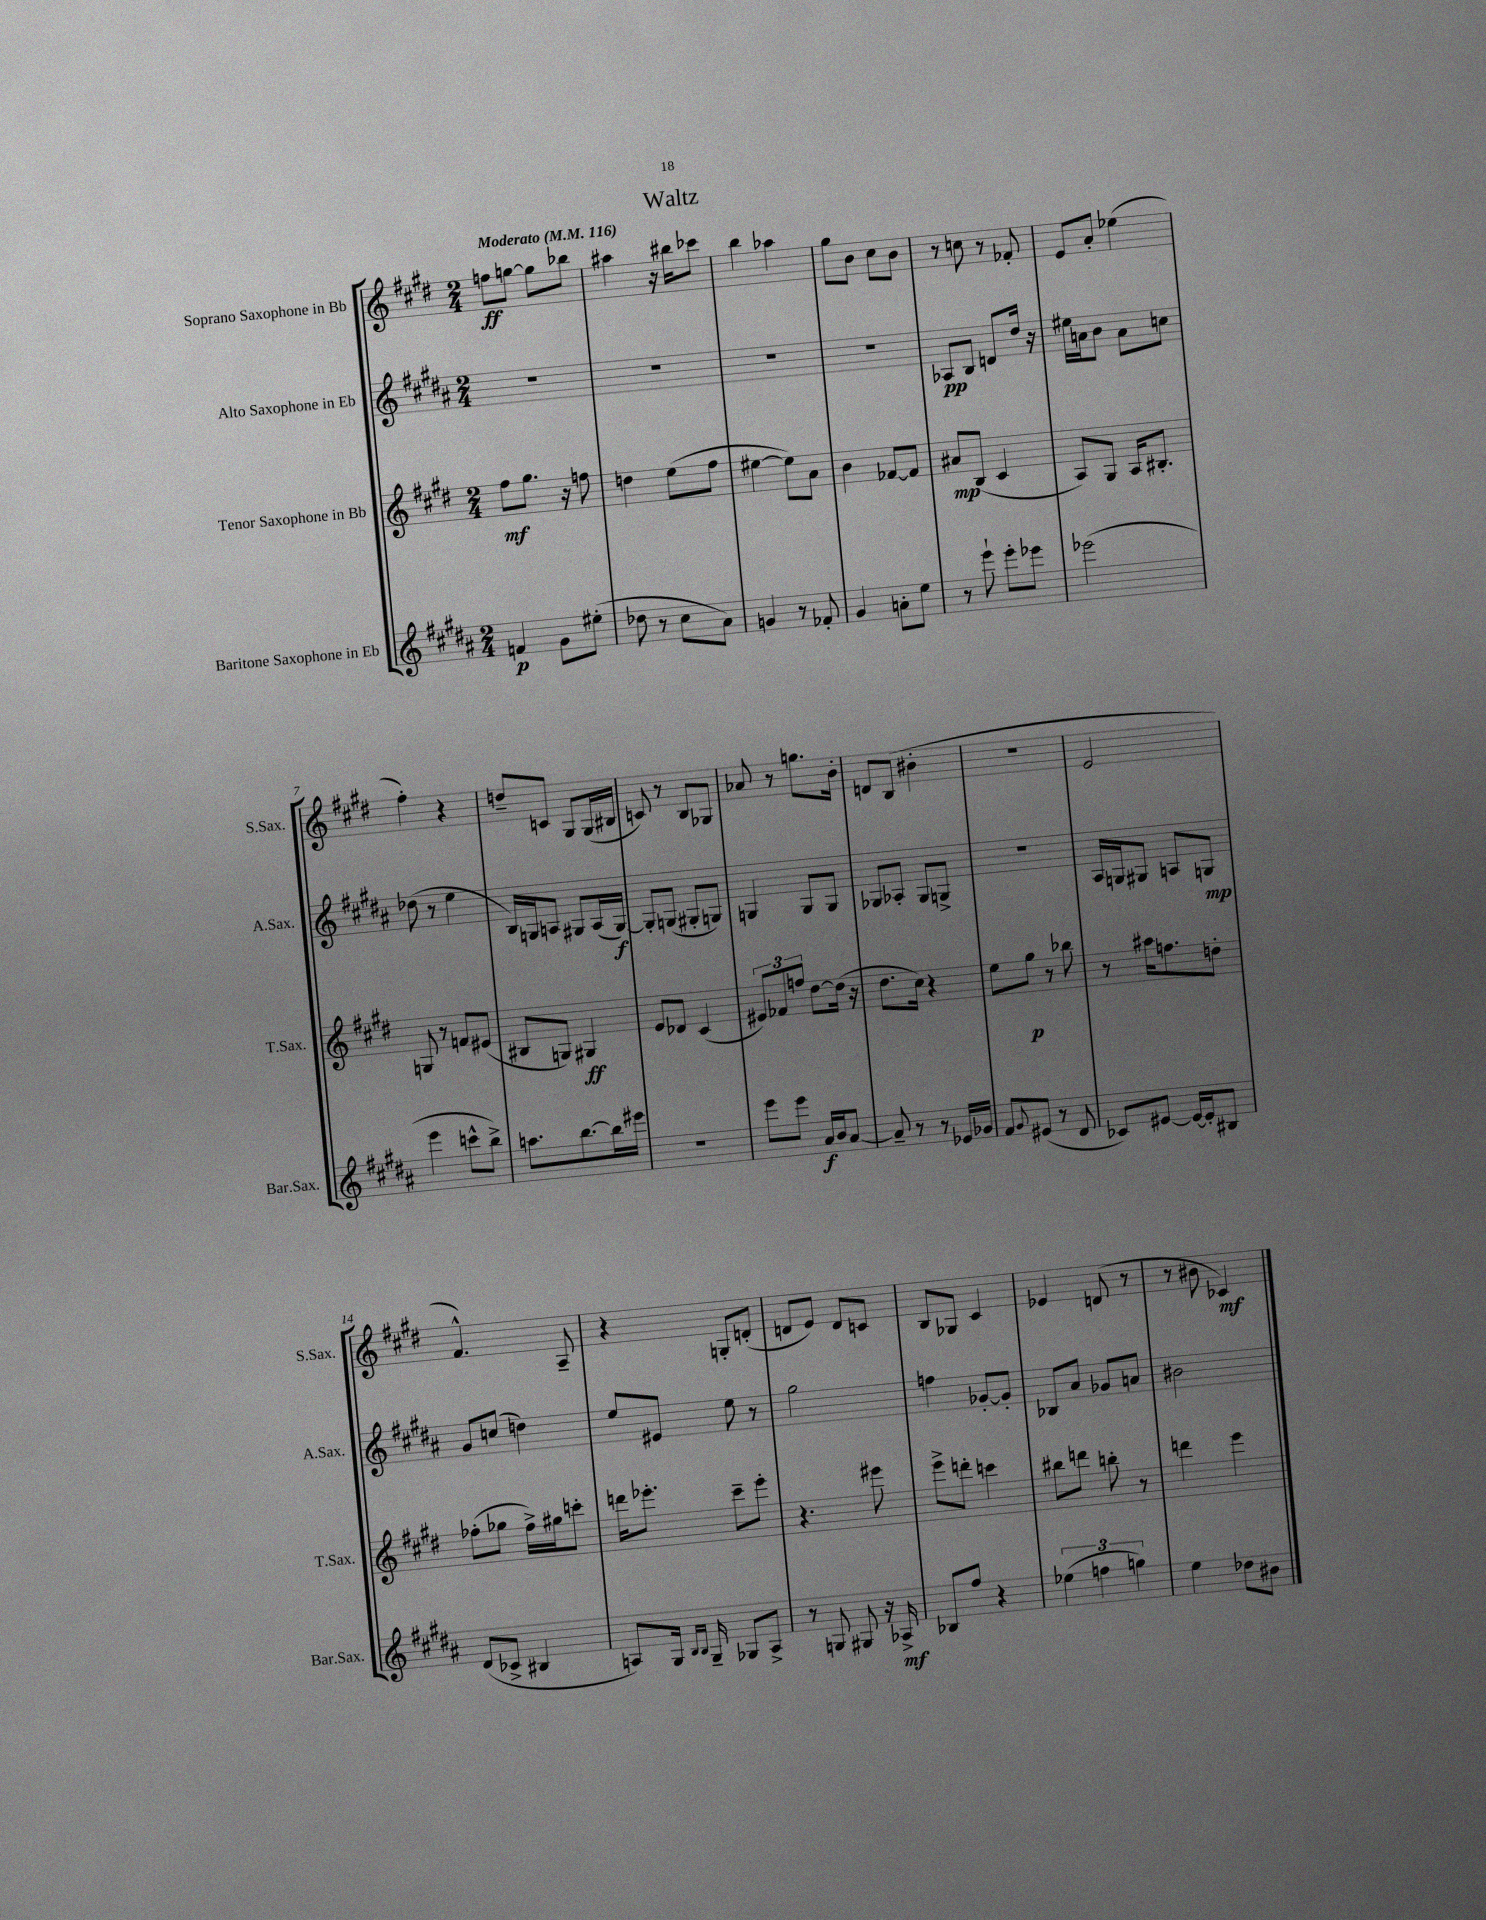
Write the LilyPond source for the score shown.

\header { title = "Waltz" }
<<
\new StaffGroup <<
\new Staff = "s0" \with { instrumentName = "Soprano Saxophone in Bb" shortInstrumentName = "S.Sax." } {
    \clef treble \key e \major \numericTimeSignature \time 2/4 \tempo "Moderato" 4 = 116
    f''8\ff g''8~ g''8 bes''8 |
    ais''4 r16 bis''16 ces'''8 |
    b''4 aes''4 |
    gis''8 b'8 cis''8 b'8 |
    r8 c''8 r8 fes'8-. |
    e'8 a'8-. ees''4( |
    fis''4-.) r4 |
    d''8-- c'8 gis8 gis16( bis16 |
    c'8) r8 b8 ges8 |
    aes'8 r8 g''8. b'16-. |
    d'8 b8( bis'4-. |
    R2 |
    e'2 |
    fis'4.-^) a8-- |
    r4 g8-. d'8-.( |
    d'8 e'8) d'8 c'8 |
    b8 ges8 cis'4 |
    ees'4 d'8( r8 |
    r8 bis'8 ces'4\mf) \bar "|." |
}
\new Staff = "s1" \with { instrumentName = "Alto Saxophone in Eb" shortInstrumentName = "A.Sax." } {
    \clef treble \key b \major \numericTimeSignature \time 2/4
    R2 |
    R2 |
    R2 |
    R2 |
    aes8\pp b8 d'8 dis''16 r16 |
    eis''16 a'16 b'8 a'8 c''8 |
    des''8( r8 e''4 |
    b16) g16 a8 gis8 a16( gis16~\f) |
    gis8-. g8( gis8-. g8) |
    g4 g8 g8 |
    ges8 aes8-. ges8 g8-> |
    R2 |
    ais16 g16 gis8 a8 g8\mp |
    gis'8 c''8( d''4) |
    e''8 eis'8 e''8 r8 |
    gis''2 |
    f''4 ges'8~-. ges'8-. |
    bes8 ais'8 ges'8 a'8 |
    bis'2 \bar "|." |
}
\new Staff = "s2" \with { instrumentName = "Tenor Saxophone in Bb" shortInstrumentName = "T.Sax." } {
    \clef treble \key e \major \numericTimeSignature \time 2/4
    fis''8\mf gis''8. r16 f''8 |
    d''4 e''8( fis''8 |
    eis''4~ eis''8) a'8 |
    b'4 fes'8~ fes'8 |
    ais'8\mp b8( cis'4 |
    a8) gis8 a16 bis8.-. |
    g8 r8 f'8 eis'8( |
    bis8 g8) gis4\ff |
    e'8 des'8 cis'4( |
    \tuplet 3/2 { eis'8) fes'8 f''8 } dis''8~ dis''16( r16 |
    dis''8. cis''16) r4 |
    e''8 gis''8\p r8 bes''8 |
    r8 ais''16 f''8. d''8-. |
    fes''8-.( ges''8 fes''16->) gis''16 c'''8-. |
    d'''16 ees'''8.-. cis'''8-- ees'''8-. |
    r4. eis'''8 |
    e'''8-> d'''8-. c'''4 |
    bis''8 d'''8 b''8-. r8 |
    d'''4 e'''4 \bar "|." |
}
\new Staff = "s3" \with { instrumentName = "Baritone Saxophone in Eb" shortInstrumentName = "Bar.Sax." } {
    \clef treble \key b \major \numericTimeSignature \time 2/4
    f'4\p gis'8 eis''8-.( |
    des''8 r8 cis''8 ais'8) |
    g'4 r8 fes'8-. |
    gis'4 a'8-. e''8 |
    r8 e'''8-! e'''8-. ees'''8 |
    ees'''2( |
    e'''4 c'''8-^ b''8->) |
    a''8. b''8.~ b''16 eis'''16 |
    R2 |
    e'''8 e'''8 ais'16\f b'16 ais'8~ |
    ais'8-- r8 r8 ees'16 ges'16 |
    fis'8 \appoggiatura { gis'8 } eis'8( r8 dis'8 |
    ces'8) eis'8~ eis'16~ eis'16-. bis8 |
    dis'8( ces'8-> bis4 |
    a8) gis16 \grace { b16 b16 } gis16-- ges8 a8-> |
    r8 g8 gis8 r16 aes16->\mf |
    bes8 fis''8 r4 |
    \tuplet 3/2 { ees''4( f''4 g''4) } |
    e''4 des''8 bis'8 \bar "|." |
}
>>
>>
